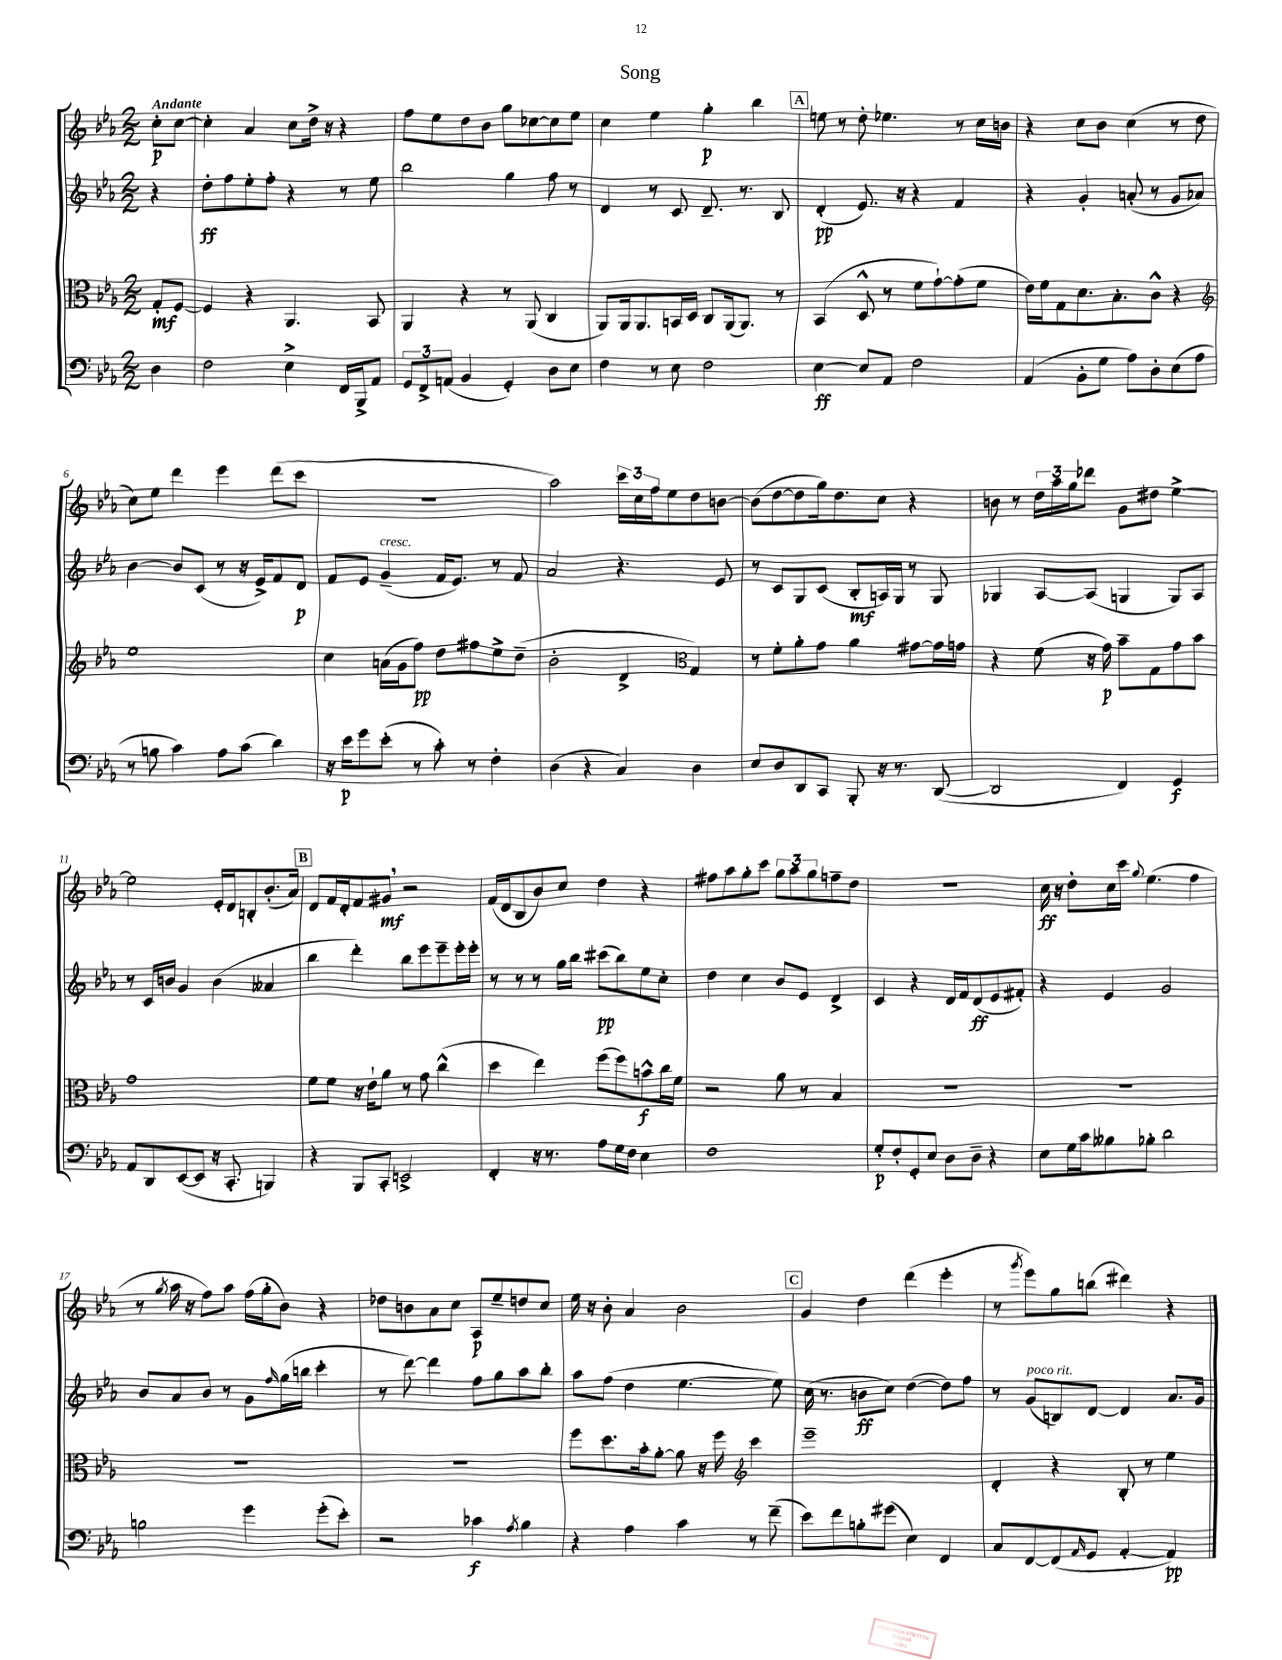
\header { title = "Song" }
<<
\new StaffGroup <<
\new Staff = "s0" {
    \clef treble \key ees \major \numericTimeSignature \time 2/2 \partial 4 \tempo "Andante"
    c''8-.\p c''8~ |
    c''4-. aes'4 c''8 d''16-> r16 r4 |
    f''8 ees''8 d''8 bes'8 g''8 ces''8~ ces''8 ees''8 |
    c''4 ees''4 g''4-.\p bes''4 |
    \mark \markup { \box "A" } e''8 r8 d''8-. ees''4. r8 c''16 b'16 |
    r4 c''8 bes'8 c''4( r8 d''8 |
    c''8) ees''8 d'''4 ees'''4 d'''8( c'''8 |
    r1 |
    aes''2) \tuplet 3/2 { c'''16 c''16 f''16 } ees''8 d''8 b'8~ |
    b'8( d''8~ d''8 g''16) d''8. c''8 r4 |
    b'8 r8 \tuplet 3/2 { d''16 aes''16 g''16 } des'''8 g'8 dis''8 ees''4~-> |
    ees''2 ees'16-. d'16 b8-. bes'8.-.( aes'16) |
    \mark \markup { \box "B" } d'8 f'16 d'16-. f'8 gis'8\mf \breathe r2 |
    f'16( d'16 bes8 bes'8) c''8 d''4 r4 |
    fis''8 aes''8 g''8-. c'''8 \tuplet 3/2 { g''8 aes''8 g''8 } f''8-- d''8 |
    R1 |
    c''16\ff r16 d''8-. c''16 c'''16 \appoggiatura { g''8 } ees''4.( f''4 |
    r8 \acciaccatura { g''8 } aes''16 r16 f''8) aes''8 f''16( g''16-. bes'8) r4 |
    des''8 b'8 aes'8 c''8 aes8\p ees''8-- d''8 c''8 |
    ees''16 r16 bes'8-. aes'4 bes'2 |
    \mark \markup { \box "C" } g'4 d''4 d'''4( ees'''4-. |
    r8 \acciaccatura { g'''8 } ees'''8) g''8 b''8( dis'''4) r4 \bar "|." |
}
\new Staff = "s1" {
    \clef treble \key ees \major \numericTimeSignature \time 2/2 \partial 4
    r4 |
    d''8-.\ff f''8 ees''8-. f''8-. r4 r8 ees''8 |
    bes''2 g''4 f''8 r8 |
    d'4 r8 c'8 d'8.-- r8. bes8 |
    \mark \markup { \box "A" } d'4-.\pp( ees'8.) r16 r4 f'4 |
    r4 g'4-. a'8-.( r8 g'8 aes'8) |
    bes'4~ bes'8 c'8( r8 r16 ees'16->) f'8 d'8\p |
    f'8 ees'8 g'4--^\markup { \italic "cresc." }( f'16 ees'8.) r8 f'8 |
    aes'2 r4. ees'8 |
    r8 c'8 g8 c'8( bes8-.\mf a16) g16 r8 g8 |
    ges4 aes8~ aes8( g4 g8) aes8 |
    r8 c'16 b'16 g'4 b'4( aeses'4 |
    \mark \markup { \box "B" } bes''4 d'''4-.) bes''8 ees'''8 ees'''8-- ees'''16-. ees'''16-. |
    r8 r8 r8 g''16 bes''16 cis'''8\pp( bes''8) ees''8 c''8-. |
    d''4 c''4 bes'8 ees'8 d'4-> |
    c'4 r4 d'16 f'16 d'8\ff( ees'8 fis'8-.) |
    r4 ees'4 g'2 |
    bes'8 aes'8 bes'8 r8 g'8 \grace { f''16 } g''16( b''16 c'''4-. |
    r8 d'''8~) d'''4 f''8 g''8 aes''8 bes''8-. |
    aes''8 f''8( d''4 ees''4.~ ees''8) |
    \mark \markup { \box "C" } c''16( r8. b'8\ff c''8) d''4~( d''8) f''8 |
    r8 g'8^\markup { \italic "poco rit." }( b8) d'8~ d'4 aes'8. g'16 \bar "|." |
}
\new Staff = "s2" {
    \clef alto \key ees \major \numericTimeSignature \time 2/2 \partial 4
    g8-.\mf f8~ |
    f4 r4 aes,4. bes,8 |
    aes,4 r4 r8 aes,8( c4 |
    aes,8) aes,16 aes,8. b,16 d16 c8 aes,16( aes,8.) r8 |
    \mark \markup { \box "A" } bes,4( d8-^ r8 f'8 g'8~-!) g'8-.( f'8 |
    ees'16) f'16 g8 d'8. bes8.-. c'8-^ r4 |
    \clef treble ees''1 |
    c''4 a'16( g'16 f''8\pp) d''8 fis''8 ees''8-> d''8--( |
    bes'2-. d'4-> \clef alto g4) |
    r8 f'8-. aes'8-. g'8 aes'4 gis'8~ gis'16 g'16 |
    r4 f'8( r16 g'16\p) bes'8-- g8 g'8 bes'8 |
    g'1 |
    \mark \markup { \box "B" } f'8 f'8 r16 ees'16-! aes'8 r8 g'8 c''4-^( |
    d''4 ees''4) f''8( f''8) b'8-^\f c''16 f'16 |
    r2 aes'8 r8 bes4 |
    R1 |
    R1 |
    R1 |
    R1 |
    f''8 d''8. bes'16-. aes'8~-. aes'8 r16 f''16 \clef treble c'''4 |
    \mark \markup { \box "C" } ees'''1-- |
    d'4-. r4 bes8-. r8 ees''4 \bar "|." |
}
\new Staff = "s3" {
    \clef bass \key ees \major \numericTimeSignature \time 2/2 \partial 4
    d4 |
    f2 ees4-> f,16 bes,,16-> aes,8 |
    \tuplet 3/2 { g,8 f,8-> a,8( } bes,4 g,4-.) d8 ees8 |
    f4 r8 ees8 f2 |
    \mark \markup { \box "A" } ees4~\ff ees8 aes,8 f2 |
    aes,4( bes,8-. g8 aes8) d8-. ees8( aes8 |
    r8 b8 c'4) aes8 c'8( d'4) |
    r16 ees'16\p g'8 ees'8-.( r8 c'8-.) r8 f4-. |
    d4( r4 c4) d4 |
    ees8 d8 d,8 c,8 bes,,8-. r16 r8. d,8~( |
    d,2 f,4) g,4\f |
    aes,8 d,8 ees,8~( ees,8 r16 c,8.-. b,,4) |
    \mark \markup { \box "B" } r4 bes,,8 c,8-. e,2-> |
    f,4-. r16 r8. aes8 g16 f16 ees4 |
    f1 |
    g8-.\p f8-. g,8-. ees8 d8 d8-- r4 |
    ees8 g16 c'16 beses8 bes8-. d'2 |
    b2 g'4 g'8-.( ees'8-.) |
    r2 ces'4\f \acciaccatura { aes8 } bes4 |
    r4 aes4 c'4 r8 f'8--( |
    \mark \markup { \box "C" } ees'8) f'8 b8-. gis'8( ees4) f,4 |
    c8 f,8~ f,8( \grace { aes,16 } g,8 aes,4~-. aes,4\pp) \bar "|." |
}
>>
>>
